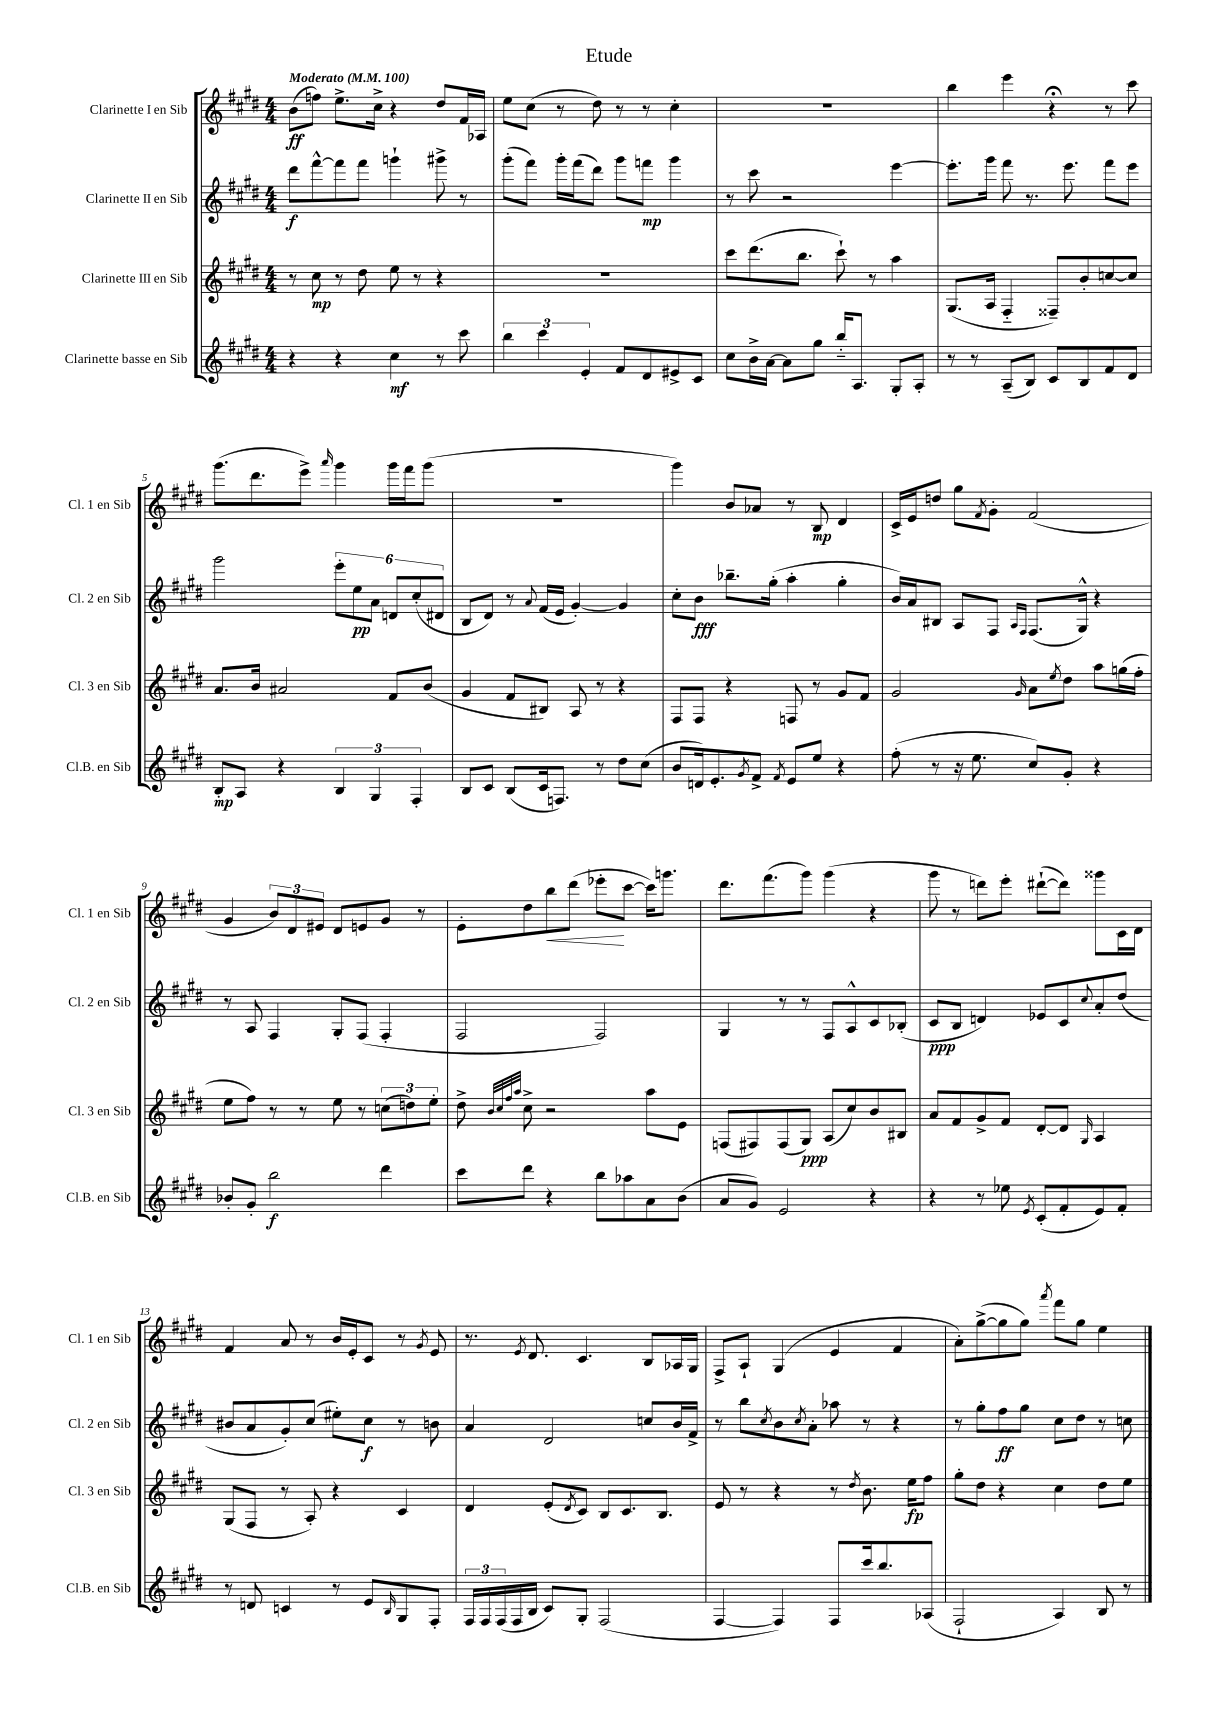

**kern	**kern	**kern	**kern
*staff4	*staff3	*staff2	*staff1
*clefG2	*clefG2	*clefG2	*clefG2
*k[f#c#g#d#]	*k[f#c#g#d#]	*k[f#c#g#d#]	*k[f#c#g#d#]
*M4/4	*M4/4	*M4/4	*M4/4
*MM100	*MM100	*MM100	*MM100
4r	8r	8ddd#	(8b
.	8cc#	[8fff#^^	8ff)
4r	8r	8fff#]	8.ee^
.	8dd#	8fff#	.
.	.	.	16cc#^
4cc#	8ee	4ggg`	4r
.	8r	.	.
8r	4r	8ggg#^	8dd#
8ccc#	.	8r	16f#
.	.	.	16A-
=	=	=	=
6bb	1r	(8ggg#'	8ee
.	.	8fff#)	(8cc#
6ccc#	.	.	.
.	.	16ggg#'	8r
.	.	(16fff#	.
6e'	.	.	.
.	.	8ddd#)	8dd#)
8f#	.	8ggg#	8r
8d#	.	8fff	8r
8e#^	.	4ggg#	4cc#'
8c#	.	.	.
=	=	=	=
8cc#	8ccc#	8r	1r
16b^	(8.ddd#	8ccc#	.
[16a	.	.	.
8a]	.	2r	.
.	8.bb	.	.
8gg#	.	.	.
16bb'~	8ccc#`)	.	.
8.A	.	.	.
.	8r	.	.
8G#'	4aa	[4eee	.
8A'	.	.	.
=	=	=	=
8r	(8.G#	8.eee']	4bb
8r	.	.	.
.	16A	16ggg#	.
(8A~	4F#'~	8fff#	4eee
8B)	.	8.r	.
8c#	8F##~)	.	4r;
.	.	8.eee	.
8B	8b'	.	.
8f#	[8cc	8fff#	8r
8d#	8cc]	8eee	8ccc#
=	=	=	=
8B'	8.a	2ggg#	(8.ggg#
8A	.	.	.
.	16b	.	8.ddd#
4r	2a#	.	.
.	.	.	8eee^)
.	.	.	16qqaaa
6B	.	12eee'	4ggg#
.	.	12ee	.
6G#	.	12a	.
.	8f#	12d	16ggg#
.	.	.	16fff#
6F#'	.	(12cc#'	.
.	(8b	.	(8ggg#
.	.	12d#	.
=	=	=	=
8B	4g#	8B	1r
8c#	.	8d#)	.
(8B	8f#	8r	.
.	.	8qqa	.
16c#	8B#)	(16f#	.
8.F)	.	16e	.
.	8A	[4g#')	.
8r	8r	.	.
8dd#	4r	4g#]	.
(8cc#	.	.	.
=	=	=	=
8b	8F#	8cc#'	4ggg#)
16d)	8F#	8b	.
8.e'	.	.	.
.	4r	8.bb-~	8b
8qg#	.	.	.
8f#^	.	.	8a-
.	.	(16gg#'	.
8qf#	.	.	.
8e	8F	4aa'	8r
8ee	8r	.	8B
4r	8g#	4gg#'	4d#
.	8f#	.	.
=	=	=	=
(8ff#'	2g#	16b)	16c#^
.	.	16a	16e
8r	.	8B#	8dd
16r	.	8A	8gg#
8.ee	.	.	.
.	.	.	8qf#
.	.	8F#	8g#'
.	.	16qqA	.
.	16qqg#	16qqF#	.
8cc#)	8a	(8.F#	(2f#
.	8qee	.	.
8g#'	8dd#	.	.
.	.	16G#^^)	.
4r	8aa	4r	.
.	(16gg	.	.
.	16ff#'	.	.
=	=	=	=
8b-'	8ee	8r	4g#
8g#'	8ff#)	8A	.
2bb	8r	4F#	12b)
.	.	.	12d#
.	8r	.	.
.	.	.	12e#
.	8ee	8G#'	8d#
.	8r	(8F#	8e
4ddd#	(12cc	4F#'	8g#
.	12dd)	.	.
.	.	.	8r
.	12ee'	.	.
=	=	=	=
8ccc#	8dd#^	2F#	8e'
.	32qqb	.	.
.	32qqcc#	.	.
.	32qqff#	.	.
.	32qqaa	.	.
8ddd#	8cc#^	.	8dd#
4r	2r	.	8bb
.	.	.	(8ddd#
8bb	.	2F#)	8eee-'
8aa-	.	.	[8ccc#
8a	8aa	.	16ccc#])
.	.	.	8.ggg
(8b	8e	.	.
=	=	=	=
8a	(8F	4G#	8.ddd#
8g#)	8F#)	.	.
.	.	.	(8.fff#
2e	(8F#	8r	.
.	8G#)	8r	8ggg#)
.	(8A	8F#	(4ggg#
.	8cc#)	8A^^	.
4r	8b	8c#	4r
.	8B#	(8B-'	.
=	=	=	=
4r	8a	8c#	8ggg#
.	8f#	8B	8r
8r	8g#^	4d)	8ddd)
8ee-	8f#	.	8eee'
8qe	.	.	.
(8c#'	[8d#'	8e-	([8ddd#`
8f#'	8d#]	8c#	8ddd#])
.	16qqG#	8qqcc#	.
8e)	4A	8a'	8ggg##
8f#'	.	(8dd#	16c#
.	.	.	16d#
=	=	=	=
8r	(8G#	8b#	4f#
8d	8F#	8a	.
4c	8r	8g#')	8a
.	8A')	(8cc#	8r
8r	4r	8ee#')	16b
.	.	.	16e'
8e	.	8cc#	8c#
16qqB	.	.	.
8G#	4c#	8r	8r
.	.	.	8qg#
8F#'	.	8b	8e
=	=	=	=
24F#	4d#	4a	8.r
24F#	.	.	.
(24F#	.	.	.
16F#	.	.	.
.	.	.	8qe
16B	.	.	8.d#
8c#)	(8e'	2d#	.
.	8qd#	.	.
8G#'	8c#)	.	4.c#
(2F#	8B	.	.
.	8.c#	.	.
.	.	8cc	8B
.	8.B	.	.
.	.	16b	16A-
.	.	16f#^	16G#
=	=	=	=
[4F#	8e	8r	8F#^
.	8r	8bb	8A`
.	.	8qcc#	.
4F#])	4r	8b	(4G#
.	.	8qcc#	.
.	.	8a'	.
8F#	8r	8aa-	4e
.	8qdd#	.	.
16ccc#	8.b	8r	.
8.bb	.	.	.
.	.	4r	4f#
.	16ee	.	.
(8A-	8ff#	.	.
=	=	=	=
2F#`	8gg#'	8r	8a')
.	8dd#	8gg#'	([8gg#^
.	4r	8ff#	8gg#]
.	.	8gg#	8gg#)
.	.	.	8qaaa
4A)	4cc#	8cc#	8fff#
.	.	8dd#	8gg#
8B	8dd#	8r	4ee
8r	8ee	8cc	.
==	==	==	==
*-	*-	*-	*-
